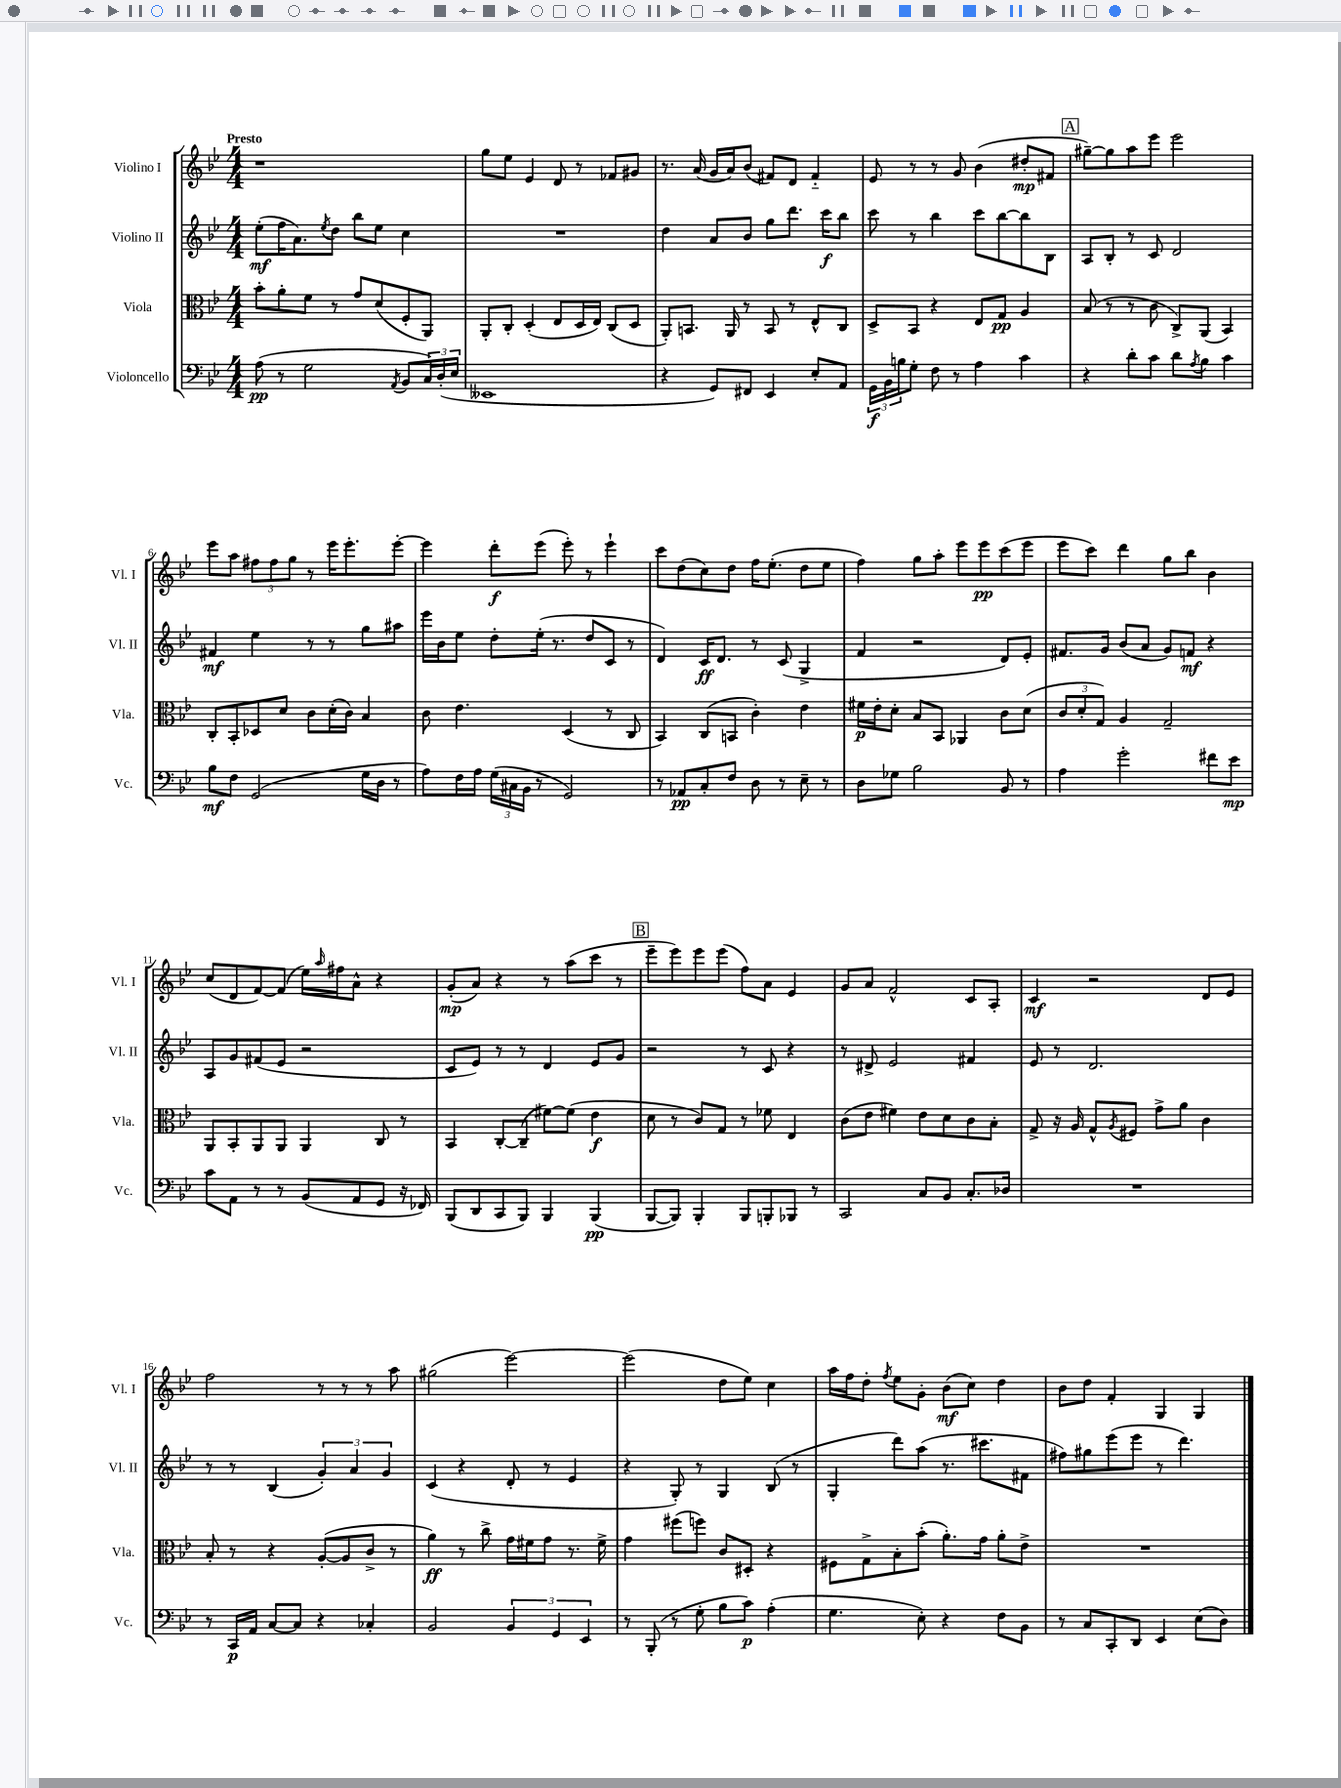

**kern	**dynam	**kern	**dynam	**kern	**dynam	**kern	**dynam
*part4	*part4	*part3	*part3	*part2	*part2	*part1	*part1
*staff4	*staff4	*staff3	*staff3	*staff2	*staff2	*staff1	*staff1
*I"Violoncello	*	*I"Viola	*	*I"Violino II	*	*I"Violino I	*
*I'Vc.	*	*I'Vla.	*	*I'Vl. II	*	*I'Vl. I	*
*clefF4	*	*clefC3	*	*clefG2	*	*clefG2	*
*k[b-e-]	*	*k[b-e-]	*	*k[b-e-]	*	*k[b-e-]	*
*M4/4	*	*M4/4	*	*M4/4	*	*M4/4	*
=1	=1	=1	=1	=1	=1	=1	=1
!	!	!	!	!	!	!LO:TX:a:B:t=Presto	!
(8A\	pp	8b-'\L	.	(8ee-'\L	mf	1r	.
8r	.	8a'\	.	16ff\K	.	.	.
.	.	.	.	8.a\)	.	.	.
2G\	.	8f\J	.	.	.	.	.
.	.	.	.	8qee-/	.	.	.
.	.	8r	.	8dd\J	.	.	.
.	.	8g/L	.	8bb-\L	.	.	.
.	.	(8d/	.	8ee-\J	.	.	.
8qAA/	.	.	.	.	.	.	.
8BB-/L	.	8F'/	.	4cc\	.	.	.
24C/L)	.	8AA/J)	.	.	.	.	.
(24D'/	.	.	.	.	.	.	.
24E-/JJ	.	.	.	.	.	.	.
=2	=2	=2	=2	=2	=2	=2	=2
1EE--X	.	8AA'/L	.	1r	.	8gg\L	.
.	.	8C'/J	.	.	.	8ee-\J	.
.	.	(4D'/	.	.	.	4e-/	.
.	.	8E-/L	.	.	.	8d/	.
.	.	16D/L	.	.	.	8r	.
.	.	16E-/JJ)	.	.	.	.	.
.	.	(8C/L	.	.	.	8f-X/L	.
.	.	8D/J	.	.	.	8g#X/J	.
=3	=3	=3	=3	=3	=3	=3	=3
4r	.	8AA'/L)	.	4dd\	.	8.r	.
.	.	8.BBn/J	.	.	.	.	.
.	.	.	.	.	.	(16a/	.
8GG/L)	.	.	.	8a/L	.	16g/LL	.
.	.	16AA/	.	.	.	16a/J)	.
8FF#X/J	.	8r	.	8b-/J	.	(8b-/J	.
4EE-/	.	8BB/	.	8gg\L	.	8f#X/L)	.
.	.	8r	.	8.ddd\J	.	8d/J	.
8E-'/L	.	8E-^^/L	.	.	.	4f#/	.
.	.	.	.	16ccc\KL	f	.	.
8AA/J	.	8C/J	.	8bb-\J	.	.	.
=4	=4	=4	=4	=4	=4	=4	=4
24GG\LL	f	8D^/L	.	8ccc\	.	8e-/	.
24BB-\	.	.	.	.	.	.	.
24Bn\J	.	.	.	.	.	.	.
8G'\J	.	8BB-/J	.	8r	.	8r	.
8F\	.	4r	.	4bb-\	.	8r	.
8r	.	.	.	.	.	8g/	.
4A\	.	8E-/L	.	8ccc\L	.	(4b-\	.
.	.	8G/J	pp	[8bb-\	.	.	.
4c\	.	4A/	.	8bb-\]	.	8dd#X'/L	mp
.	.	.	.	8B-\J	.	8f#X/J	.
!!LO:REH:place=s1:t=A
=5	=5	=5	=5	=5	=5	=5	=5
4r	.	(8B-/	.	8A/L	.	[8gg#X~\L)	.
.	.	8r	.	8B-'/J	.	8gg#\]	.
8d'\L	.	8r	.	8r	.	8aa\	.
8c\J	.	8c\	.	8c/	.	8eee-\J	.
8d\L	.	8C^/L)	.	2d/	.	2eee-\	.
8qA/	.	.	.	.	.	.	.
8B-\J	.	(8AA/J	.	.	.	.	.
4c\	.	4BB-/)	.	.	.	.	.
!!LO:LB:g=z
=6	=6	=6	=6	=6	=6	=6	=6
8B-\L	mf	8C'/L	.	4f#X/	mf	8eee-\L	.
8F\J	.	8BB-'/	.	.	.	8aa\J	.
(2GG/	.	8D-X/	.	4ee-\	.	12ff#X\L	.
.	.	.	.	.	.	12ff#\	.
.	.	8d/J	.	.	.	.	.
.	.	.	.	.	.	12gg\J	.
.	.	8c\L	.	8r	.	8r	.
.	.	(16d'\L	.	8r	.	16eee-\KL	.
.	.	16c\JJ)	.	.	.	8.eee-'\	.
16G\LL	.	4B-/	.	8gg\L	.	.	.
16D\JJ	.	.	.	.	.	.	.
8r	.	.	.	8aa#X\J	.	[8eee-'\J	.
=7	=7	=7	=7	=7	=7	=7	=7
8A\L)	.	8c\	.	16eee-\LL	.	4eee-\]	.
.	.	.	.	16b-\J	.	.	.
16F\L	.	4.e-\	.	8ee-\J	.	.	.
16A\JJ	.	.	.	.	.	.	.
(24G\LL	.	.	.	8dd'\L	.	8ddd'\L	f
24C#X\	.	.	.	.	.	.	.
24BB-\JJ	.	.	.	.	.	.	.
8r	.	.	.	(16ee-'\Jk	.	(8eee-\J	.
.	.	.	.	8.r	.	.	.
2GG/)	.	(4D/	.	.	.	8eee-'\)	.
.	.	.	.	8dd/L	.	8r	.
.	.	8r	.	8c/J	.	4eee-`\	.
.	.	8C/	.	8r	.	.	.
=8	=8	=8	=8	=8	=8	=8	=8
8r	.	4BB-/)	.	4d/)	.	8ccc\L	.
8AA-X/L	pp	.	.	.	.	(8dd\	.
8C'/	.	(8C/L	.	16c/KL	ff	8cc\)	.
.	.	.	.	8.d/J	.	.	.
8F/J	.	8BBn/J	.	.	.	8dd\J	.
8D\	.	4c'\)	.	8r	.	16ff\KL	.
.	.	.	.	.	.	(8.ee-'\J	.
8r	.	.	.	(8c/	.	.	.
8E-~\	.	4e-\	.	4G^/	.	8dd\L	.
8r	.	.	.	.	.	8ee-\J	.
=9	=9	=9	=9	=9	=9	=9	=9
8D\L	.	16f#X\LL	p	4f/	.	4ff\)	.
.	.	16e-'\J	.	.	.	.	.
8G-X\J	.	8d'\J	.	.	.	.	.
2B-\	.	8B-/L	.	2r	.	8gg\L	.
.	.	8BB-/J	.	.	.	8aa'\J	.
.	.	4AA-X/	.	.	.	8eee-\L	.
.	.	.	.	.	.	8eee-\	pp
8BB-/	.	8c\L	.	8d/L)	.	(8ccc\	.
8r	.	(8d\J	.	8e-'/J	.	8eee-\J	.
=10	=10	=10	=10	=10	=10	=10	=10
4A\	.	12c/L	.	8.f#X/L	.	8eee-\L	.
.	.	12d'/	.	.	.	.	.
.	.	.	.	.	.	8ccc\J)	.
.	.	12G/J)	.	.	.	.	.
.	.	.	.	16g/Jk	.	.	.
2g'\	.	4A/	.	(8b-/L	.	4ddd\	.
.	.	.	.	8a/J	.	.	.
.	.	2G~/	.	8g/L)	.	8gg\L	.
.	.	.	.	8fn/J	mf	8bb-\J	.
8f#X\L	.	.	.	4r	.	4b-\	.
8e-\J	mp	.	.	.	.	.	.
!!LO:LB:g=z
=11	=11	=11	=11	=11	=11	=11	=11
8c\L	.	8AA/L	.	8A/L	.	(8cc/L	.
8AA\J	.	8BB-'/	.	8g/	.	8d/	.
8r	.	8AA/	.	(8f#X/	.	[8f/)	.
8r	.	8AA/J	.	8e-/J	.	(8f/J]	.
(8BB-/L	.	4AA/	.	2r	.	16ee-\LL)	.
.	.	.	.	.	.	16qqaa/	.
.	.	.	.	.	.	16ff#X\J	.
8AA/	.	.	.	.	.	8a^^\J	.
8GG/J	.	8C/	.	.	.	4r	.
16r	.	8r	.	.	.	.	.
16FF-X/)	.	.	.	.	.	.	.
=12	=12	=12	=12	=12	=12	=12	=12
(8BBB-/L	.	4BB-/	.	8c/L	.	(8g'/L	mp
8DD/	.	.	.	8e-/J)	.	8a/J)	.
8CC/	.	[8C'/L	.	8r	.	4r	.
8BBB-/J)	.	(8C~/J]	.	8r	.	.	.
4BBB-/	.	[8f#X\L)	.	4d/	.	8r	.
.	.	(8f#\J]	.	.	.	(8aa\L	.
(4BBB-/	pp	4e-\	f	8e-/L	.	8ccc\J	.
.	.	.	.	8g/J	.	8r	.
!!LO:REH:place=s1:t=B
=13	=13	=13	=13	=13	=13	=13	=13
[8BBB-/L	.	8d\	.	2r	.	8eee-~\L	.
8BBB-/J])	.	8r	.	.	.	8eee-\)	.
4BBB-'/	.	8c/L)	.	.	.	8eee-\	.
.	.	8G/J	.	.	.	(8eee-\J	.
8BBB-/L	.	8r	.	8r	.	8ff\L)	.
8BBBn'/	.	8f-X\	.	8c/	.	8a\J	.
8BBB-X/J	.	4E-/	.	4r	.	4e-/	.
8r	.	.	.	.	.	.	.
=14	=14	=14	=14	=14	=14	=14	=14
2CC/	.	(8c\L	.	8r	.	8g/L	.
.	.	8e-\J	.	8d#X^/	.	8a/J	.
.	.	4f#X\)	.	2e-/	.	2f^^/	.
8C/L	.	8e-\L	.	.	.	.	.
8BB-/J	.	8d\	.	.	.	.	.
8.C'/L	.	8c\	.	4f#X/	.	8c/L	.
.	.	8B-'\J	.	.	.	8A'/J	.
16D-X/Jk	.	.	.	.	.	.	.
=15	=15	=15	=15	=15	=15	=15	=15
1r	.	8G^/	.	8e-/	.	4c/	mf
.	.	16r	.	8r	.	.	.
.	.	16A/	.	.	.	.	.
.	.	8G^^/L	.	2.d/	.	2r	.
.	.	8qA/	.	.	.	.	.
.	.	8F#X/J	.	.	.	.	.
.	.	8g^\L	.	.	.	.	.
.	.	8a\J	.	.	.	.	.
.	.	4c\	.	.	.	8d/L	.
.	.	.	.	.	.	8e-/J	.
!!LO:LB:g=z
=16	=16	=16	=16	=16	=16	=16	=16
8r	.	8B-'/	.	8r	.	2ff\	.
16CC/LL	p	8r	.	8r	.	.	.
16AA/JJ	.	.	.	.	.	.	.
[8C/L	.	4r	.	(4B-/	.	.	.
8C/J]	.	.	.	.	.	.	.
4r	.	([8A'/L	.	6g'/)	.	8r	.
.	.	8A/]	.	.	.	8r	.
.	.	.	.	6a/	.	.	.
4C-X'/	.	8c^/J	.	.	.	8r	.
.	.	.	.	6g/	.	.	.
.	.	8r	.	.	.	8aa\	.
=17	=17	=17	=17	=17	=17	=17	=17
2BB-/	.	4a\)	ff	(4c/	.	(2gg#X\	.
.	.	8r	.	4r	.	.	.
.	.	8cc^\	.	.	.	.	.
6BB-/	.	16g\LL	.	8d'/	.	[2eee-\)	.
.	.	16f#X\J	.	.	.	.	.
.	.	8g\J	.	8r	.	.	.
6GG/	.	.	.	.	.	.	.
.	.	8.r	.	4e-/	.	.	.
6EE-/	.	.	.	.	.	.	.
.	.	16f#^\	.	.	.	.	.
=18	=18	=18	=18	=18	=18	=18	=18
8r	.	4g\	.	4r	.	(2eee-\]	.
(8BBB-'/	.	.	.	.	.	.	.
8r	.	(8ff#X\L	.	8G'/)	.	.	.
8G'\	.	8ffn\J)	.	8r	.	.	.
8B-\L	.	8c/L	.	4G/	.	8dd\L	.
8c\J)	p	8D#X'/J	.	.	.	8ee-\J)	.
(4A'\	.	4r	.	(8B-/	.	4cc\	.
.	.	.	.	8r	.	.	.
=19	=19	=19	=19	=19	=19	=19	=19
4.G\	.	8F#X\L	.	4G'/	.	16aa\LL	.
.	.	.	.	.	.	16ff\J	.
.	.	8G^\	.	.	.	8dd'\J	.
.	.	.	.	.	.	8qff/	.
.	.	8B-'\	.	8ddd\L)	.	8ee-\L	.
8E-'\)	.	(8b-'\J	.	(8aa\J	.	8g'\J	.
4r	.	8.a'\L)	.	8.r	.	(8b-\L	mf
.	.	.	.	.	.	8cc\J)	.
.	.	16g\Jk	.	8.ccc#X\L	.	.	.
8F\L	.	8a'\L	.	.	.	4dd\	.
8BB-\J	.	8e-^\J	.	8f#X\J	.	.	.
=20	=20	=20	=20	=20	=20	=20	=20
8r	.	1r	.	8ff#X\L)	.	8b-\L	.
8C/L	.	.	.	8gg#X\	.	8dd\J	.
8CC'/	.	.	.	(8eee-\	.	4f'/	.
8DD/J	.	.	.	8eee-\J	.	.	.
4EE-/	.	.	.	8r	.	4G/	.
.	.	.	.	4.ddd\)	.	.	.
(8E-\L	.	.	.	.	.	4G/	.
8D\J)	.	.	.	.	.	.	.
==	==	==	==	==	==	==	==
*-	*-	*-	*-	*-	*-	*-	*-
